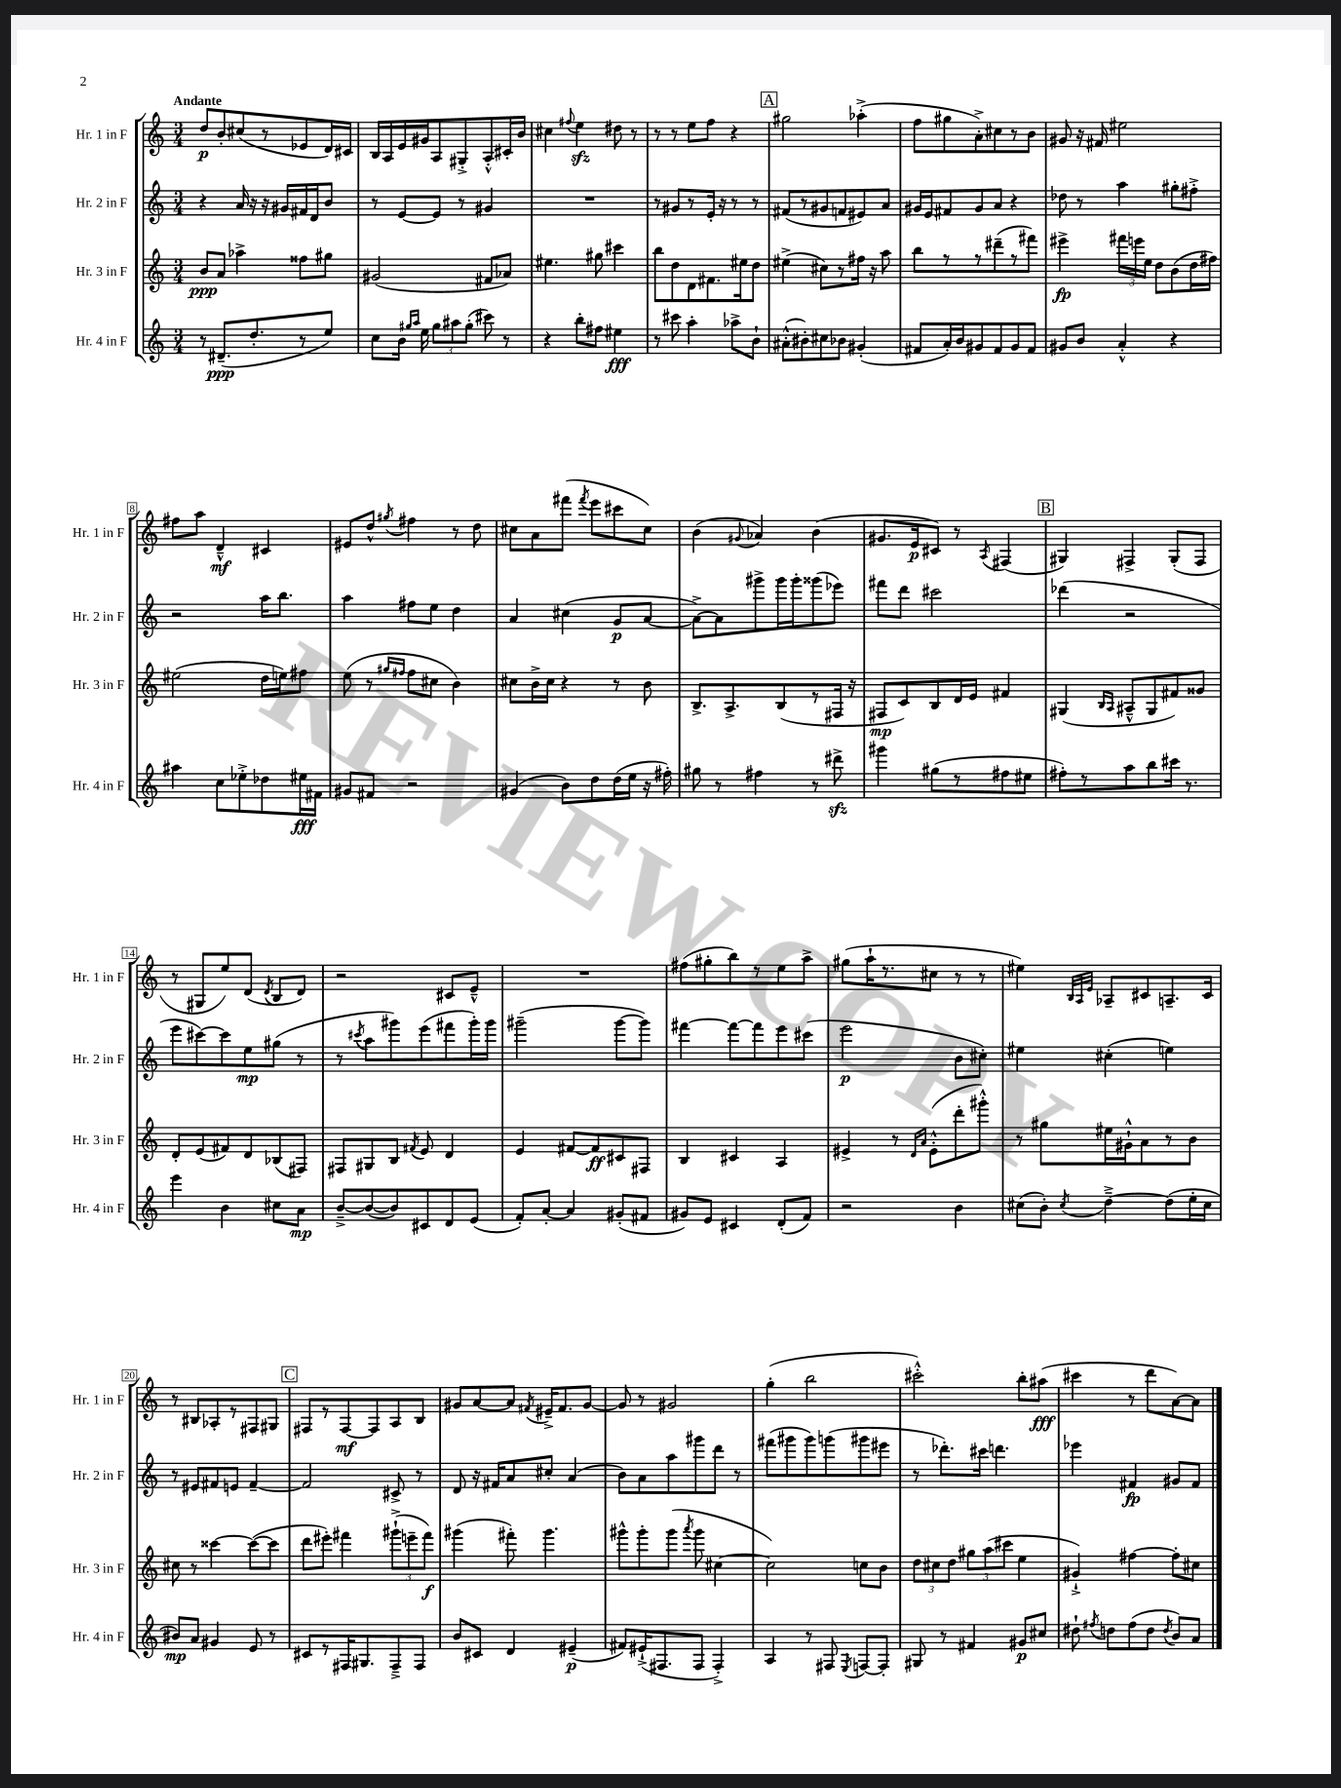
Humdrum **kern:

**kern	**dynam	**kern	**dynam	**kern	**dynam	**kern	**dynam
*part4	*part4	*part3	*part3	*part2	*part2	*part1	*part1
*staff4	*staff4	*staff3	*staff3	*staff2	*staff2	*staff1	*staff1
*I"Hr. 4 in F	*	*I"Hr. 3 in F	*	*I"Hr. 2 in F	*	*I"Hr. 1 in F	*
*I'Hr. 4 in F	*	*I'Hr. 3 in F	*	*I'Hr. 2 in F	*	*I'Hr. 1 in F	*
*clefG2	*	*clefG2	*	*clefG2	*	*clefG2	*
*k[]	*	*k[]	*	*k[]	*	*k[]	*
*M3/4	*	*M3/4	*	*M3/4	*	*M3/4	*
=1	=1	=1	=1	=1	=1	=1	=1
!	!	!	!	!	!	!LO:TX:a:B:t=Andante	!
8r	.	8b/L	ppp	4r	.	8dd/L	p
(8.d#X~/L	ppp	8a/J	.	.	.	8b'/	.
.	.	4aa-X^\	.	16a/	.	(8cc#X/	.
8.dd'/	.	.	.	16r	.	.	.
.	.	.	.	16r	.	8r	.
.	.	.	.	16g#X/LL	.	.	.
8r	.	8ff##X\L	.	16f#X/	.	8e-X/	.
.	.	.	.	16d/J	.	.	.
8ee/J)	.	8gg#X\J	.	8b/J	.	16d/L)	.
.	.	.	.	.	.	16c#X/JJ	.
=2	=2	=2	=2	=2	=2	=2	=2
8cc\L	.	(2g#X/	.	8r	.	16B/LL	.
.	.	.	.	.	.	16A/	.
16b\Jk	.	.	.	[8e/L	.	16e/	.
16qqgg#X/LL	.	.	.	.	.	.	.
16qqaa/JJ	.	.	.	.	.	.	.
16ee\	.	.	.	.	.	16g#X/J	.
12gg#\L	.	.	.	8e/J]	.	8A/	.
12aa#X\	.	.	.	.	.	.	.
.	.	.	.	8r	.	8G#X'^/	.
(12gg#'\J	.	.	.	.	.	.	.
8ccc#X\)	.	8f#X/L	.	4g#X/	.	8A'^^/	.
8r	.	8a-X/J)	.	.	.	16c#X'/L	.
.	.	.	.	.	.	16b/JJ	.
=3	=3	=3	=3	=3	=3	=3	=3
4r	.	4.ee#X\	.	2.r	.	4cc#X\	.
.	.	.	.	.	.	8qqff#X/	.
8bb'\L	.	.	.	.	.	4eezz\	.
8ff#X\J	.	8gg#X\	.	.	.	.	.
4ee#X\	fff	4ccc#X\	.	.	.	8dd#X\	.
.	.	.	.	.	.	8r	.
=4	=4	=4	=4	=4	=4	=4	=4
8r	.	8bb\L	.	8r	.	8r	.
8ccc#X\	.	8dd\	.	8g#X/L	.	8r	.
4aa'\	.	8d\	.	8r	.	8ee\L	.
.	.	8.f#X\	.	16e'/Jk	.	8ff\J	.
.	.	.	.	16r	.	.	.
8aa-X^\L	.	.	.	8r	.	4r	.
.	.	16ee#X\k	.	.	.	.	.
8b`\J	.	8dd\J	.	8r	.	.	.
!!LO:REH:place=s1:t=A
=5	=5	=5	=5	=5	=5	=5	=5
(8a#X'^^\L	.	(4ee#X^\	.	(8f#X/L	.	2gg#X\	.
8b#X'\)	.	.	.	8r	.	.	.
8cc#X\	.	8cc#X\L)	.	8g#X/	.	.	.
8b-X\J	.	8r	.	8fn/	.	.	.
(4g#X'/	.	16ff#X\Jk	.	8e#X/)	.	(4aa-X'^\	.
.	.	16r	.	.	.	.	.
.	.	8aa\	.	8a/J	.	.	.
=6	=6	=6	=6	=6	=6	=6	=6
8f#X/L	.	8bb\L	.	16g#X/LL	.	8ff\L	.
.	.	.	.	16e/J	.	.	.
16a'/L)	.	8r	.	8f#X/	.	8gg#X\	.
16b/J	.	.	.	.	.	.	.
8g#X/	.	8r	.	8g#/	.	8a'^\)	.
8f#/	.	(8ddd#X~\	.	8a/J	.	8cc#X\	.
8g#/	.	8r	.	4r	.	8r	.
8f#/J	.	8fff#X\J)	.	.	.	8b\J	.
=7	=7	=7	=7	=7	=7	=7	=7
8g#X/L	.	4eee#X^\	fp	8dd-X\	.	8g#X/	.
8b/J	.	.	.	8r	.	16r	.
.	.	.	.	.	.	16f#X/	.
4a'^^/	.	24fff#X\LL	.	4aa\	.	2ee#X\	.
.	.	24eeen\	.	.	.	.	.
.	.	24ee\JJ	.	.	.	.	.
.	.	8dd\L	.	.	.	.	.
4r	.	(8b\	.	8gg#X'\L	.	.	.
.	.	16dd\L	.	8ff#X'^\J	.	.	.
.	.	16ff#X\JJ)	.	.	.	.	.
!!LO:LB:g=z
=8	=8	=8	=8	=8	=8	=8	=8
4aa#X\	.	(2ee#X\	.	2r	.	8ff#X\L	.
.	.	.	.	.	.	8aa\J	.
8cc\L	.	.	.	.	.	4d~^^/	mf
8ee-X'^\	.	.	.	.	.	.	.
8dd-X\	.	16dd\LL	.	16aa\KL	.	4c#X/	.
.	.	16een\J)	.	8.bb\J	.	.	.
16ee#X\L	fff	8ff#X\J	.	.	.	.	.
16f#X\JJ	.	.	.	.	.	.	.
=9	=9	=9	=9	=9	=9	=9	=9
8g#X/L	.	(8ee\	.	4aa\	.	8e#X/L	.
8f#X/J	.	8r	.	.	.	8dd^^/J	.
.	.	16qqgg#X/LL	.	.	.	.	.
.	.	16qqff#X/JJ	.	.	.	8qgg#X/	.
2r	.	8ff#\L	.	8ff#X\L	.	4ff#X\	.
.	.	8cc#X\J	.	8ee\J	.	.	.
.	.	4b\)	.	4dd\	.	8r	.
.	.	.	.	.	.	8dd\	.
=10	=10	=10	=10	=10	=10	=10	=10
(4g#X/	.	8cc#X\L	.	4a/	.	8cc#X\L	.
.	.	16b^\L	.	.	.	8a\	.
.	.	16cc#\JJ	.	.	.	.	.
8b\L)	.	4r	.	(4cc#X\	.	(8fff#X\J	.
.	.	.	.	.	.	8qfff#/	.
8dd\	.	.	.	.	.	8eee\L	.
(16dd\L	.	8r	.	8g/L	p	8ccc#X\	.
16ee\JJ	.	.	.	.	.	.	.
16r	.	8b\	.	[8a/J	.	8cc#\J)	.
16ff#X'\)	.	.	.	.	.	.	.
=11	=11	=11	=11	=11	=11	=11	=11
8gg#X\	.	8.B^/L	.	8a^\L_)	.	(4b\	.
8r	.	.	.	8a\]	.	.	.
.	.	8.A^/	.	.	.	.	.
.	.	.	.	.	.	8qqg#X/	.
4ff#X\	.	.	.	8ggg#X^\	.	4a-X/)	.
.	.	(8B/	.	16ggg#\L	.	.	.
.	.	.	.	16ggg#'\J	.	.	.
8r	.	8r	.	(8ggg##X\	.	(4b\	.
8ddd#Xzz^\	.	16F#X/Jk	.	8eee-X\J)	.	.	.
.	.	16r	.	.	.	.	.
=12	=12	=12	=12	=12	=12	=12	=12
4ggg#X\	.	8F#X/L	mp	8fff#X\L	.	8.g#X/L	.
.	.	8c/)	.	8ddd\J	.	.	.
.	.	.	.	.	.	16e/k	p
(8gg#X\L	.	8B/	.	2ccc#X\	.	8c#X/J)	.
8r	.	16d/L	.	.	.	8r	.
.	.	16e/JJ	.	.	.	.	.
.	.	.	.	.	.	8qA/	.
8ff#X\	.	4f#X/	.	.	.	(4F#X/	.
8ee#X\J	.	.	.	.	.	.	.
!!LO:REH:place=s1:t=B
=13	=13	=13	=13	=13	=13	=13	=13
8ff#X'\L)	.	(4G#X/	.	(4ddd-X\	.	4G#X/)	.
8r	.	.	.	.	.	.	.
.	.	16qqB/LL	.	.	.	.	.
.	.	16qqA/JJ	.	.	.	.	.
8aa\	.	8A#X~^^/L	.	2r	.	4F#X^/	.
8bb\	.	8G#/	.	.	.	.	.
16ccc#X\Jk	.	8f#X/)	.	.	.	(8G#'/L	.
8.r	.	.	.	.	.	.	.
.	.	8g##X/J	.	.	.	8F#/J	.
!!LO:LB:g=z
=14	=14	=14	=14	=14	=14	=14	=14
4eee\	.	8d'/L	.	8eee\L	.	8r	.
.	.	(8e/	.	[8ccc#X\)	.	8G#X/L	.
4b\	.	8f#X/)	.	8ccc#\]	.	8ee/)	.
.	.	8d/	.	8ee\	mp	(8d/J	.
.	.	.	.	.	.	8qd/	.
8cc#X\L	.	(8B-X/	.	(8gg#X\J	.	8B/L	.
8a\J	mp	8F#X/J)	.	8r	.	8d/J)	.
=15	=15	=15	=15	=15	=15	=15	=15
[8b~^/L	.	8F#X/L	.	8r	.	2r	.
.	.	.	.	8qccc#X/	.	.	.
(8b/_	.	8G#X/	.	8aa\L	.	.	.
8b/])	.	8B/J	.	8ggg#X\)	.	.	.
.	.	8qf#X/	.	.	.	.	.
8c#X/	.	8e/	.	(8eee\	.	.	.
8d/	.	4d/	.	8fff#X\	.	8c#X/L	.
(8e/J	.	.	.	16ggg#'\L)	.	8e~^^/J	.
.	.	.	.	16ggg#\JJ	.	.	.
=16	=16	=16	=16	=16	=16	=16	=16
8f'/L)	.	4e/	.	(2ggg#X~\	.	2.r	.
[8a'/J	.	.	.	.	.	.	.
4a/]	.	[8f#X/L	.	.	.	.	.
.	.	8f#/]	ff	.	.	.	.
(8g#X'/L	.	8c#X/	.	[8ggg#\L	.	.	.
8f#X/J	.	8F#X/J	.	8ggg#\J])	.	.	.
=17	=17	=17	=17	=17	=17	=17	=17
8g#X/L)	.	4B/	.	[4fff#X\	.	(8ff#X\L	.
8e/J	.	.	.	.	.	8gg#X'\	.
4c#X/	.	4c#X/	.	8fff#\L_	.	8bb\)	.
.	.	.	.	8fff#\]	.	8r	.
(8d'/L	.	4A/	.	8eee\	.	8ee\	.
8f/J)	.	.	.	(8ccc#X\J	.	8aa^\J	.
=18	=18	=18	=18	=18	=18	=18	=18
2r	.	4e#X^/	.	2eee\	p	(8gg#X\L	.
.	.	.	.	.	.	16aa`\K	.
.	.	.	.	.	.	8.r	.
.	.	8r	.	.	.	.	.
.	.	16qqd/LL	.	.	.	.	.
.	.	16qqa/JJ	.	.	.	.	.
.	.	(8e#'^^\L	.	.	.	8cc#X\J	.
4b\	.	8ddd'\	.	8b\L	.	8r	.
.	.	8ggg#X'^^\J)	.	8cc#X'\J)	.	8r	.
=19	=19	=19	=19	=19	=19	=19	=19
(8cc#X\L	.	8r	.	4ee#X\	.	4ee#X\)	.
8b'\J)	.	8gg#X\L	.	.	.	.	.
.	.	.	.	.	.	32qqB/LLL	.
.	.	.	.	.	.	32qqA/	.
8qcc#/	.	.	.	.	.	32qqe/JJJ	.
[4dd~^\	.	16ee#X\L	.	(4cc#X'\	.	8A-X~/L	.
.	.	16g#X`^^\J	.	.	.	.	.
.	.	8a\	.	.	.	8c#X/	.
(8dd\L]	.	8r	.	4een\)	.	8.An~/	.
16ee'\L	.	8b\J	.	.	.	.	.
16cc#\JJ	.	.	.	.	.	16c#/Jk	.
!!LO:LB:g=z
=20	=20	=20	=20	=20	=20	=20	=20
8b#X/L)	mp	8cc#X\	.	8r	.	8r	.
8a/J	.	8r	.	8e#X/L	.	8B#X/L	.
4g#X/	.	[4ccc##X\	.	8f#X/	.	8A-X'/	.
.	.	.	.	8en/J	.	8r	.
8e/	.	(8ccc##\L_	.	[4f#~/	.	8F#X/	.
8r	.	8ccc##\J]	.	.	.	8G#X/J	.
!!LO:REH:place=s1:t=C
=21	=21	=21	=21	=21	=21	=21	=21
8c#X/L	.	8ddd\L	.	2f#/]	.	8F#X/L	.
8r	.	8eee#X'\J)	.	.	.	8r	.
16F#X/K	.	4fff#X\	.	.	.	[8F#/	mf
8.G#X/	.	.	.	.	.	.	.
.	.	.	.	.	.	8F#/]	.
8F#~^/	.	(12ggg#X`^\L	.	8c#X^/	.	8A/	.
.	.	12eeen~\	.	.	.	.	.
8F#/J	.	.	.	8r	.	8B/J	.
.	.	12fff#\J)	f	.	.	.	.
=22	=22	=22	=22	=22	=22	=22	=22
8b/L	.	(4ggg#X\	.	8d/	.	8g#X/L	.
8c#X/J	.	.	.	16r	.	[8a/	.
.	.	.	.	16f#X/KL	.	.	.
4d/	.	8fff#X'\)	.	8a/	.	8a/J]	.
.	.	.	.	.	.	8qf#X/	.
.	.	4.ggg#\	.	8cc#X'/J	.	16e#X~^/KL	.
.	.	.	.	.	.	8.f#/	.
(4e#X~/	p	.	.	(4a/	.	.	.
.	.	.	.	.	.	[8g#/J	.
=23	=23	=23	=23	=23	=23	=23	=23
8f#X/L)	.	8ggg#X^^\L	.	8b\L)	.	8g#/]	.
(16e#X`^/K	.	8ggg#'\	.	8a\	.	8r	.
8.F#X/	.	.	.	.	.	.	.
.	.	(8ggg#\J	.	8aa\	.	2g#X/	.
.	.	8qaaa/	.	.	.	.	.
8F#/J	.	8ggg#\	.	8ggg#X\	.	.	.
4F#'^/)	.	[4cc#X\	.	8ddd\J	.	.	.
.	.	.	.	8r	.	.	.
=24	=24	=24	=24	=24	=24	=24	=24
4A/	.	2cc#\])	.	(8fff#X\L	.	(4gg'\	.
.	.	.	.	8ggg#X\	.	.	.
8r	.	.	.	8ggg#\)	.	2bb\	.
8F#X/	.	.	.	(8gggn\	.	.	.
8qE/	.	.	.	.	.	.	.
[8Fn/L	.	8ccn\L	.	8ggg#X\	.	.	.
8F'/J]	.	8b\J	.	8eee#X\J	.	.	.
=25	=25	=25	=25	=25	=25	=25	=25
8G#X/	.	12dd\L	.	8r	.	2ccc#X'^^\)	.
.	.	12cc#X\	.	.	.	.	.
8r	.	.	.	8.ddd-X'\L)	.	.	.
.	.	12dd\J	.	.	.	.	.
4f#X/	.	12gg#X\L	.	.	.	.	.
.	.	.	.	16ccc#X\Jk	.	.	.
.	.	(12aa\	.	.	.	.	.
.	.	.	.	4.dddn\	.	.	.
.	.	12ccc#X\J	.	.	.	.	.
8g#X/L	p	4ee\	.	.	.	8bb'\L	.
8cc#X/J	.	.	.	.	.	(8aa#X\J	fff
=26	=26	=26	=26	=26	=26	=26	=26
8dd#X`\	.	4g#X`^/)	.	4eee-X\	.	4ccc#X\	.
8qff#X/	.	.	.	.	.	.	.
8ddn\L	.	.	.	.	.	.	.
(8ff#\	.	[4ff#X\	.	4f#X/	fp	8r	.
8dd\J	.	.	.	.	.	8ddd\L	.
8qdd/	.	.	.	.	.	.	.
8b/L)	.	8ff#'\L]	.	8g#X/L	.	[8a\)	.
8a/J	.	8cc#X\J	.	8f#/J	.	8a\J]	.
==	==	==	==	==	==	==	==
*-	*-	*-	*-	*-	*-	*-	*-
